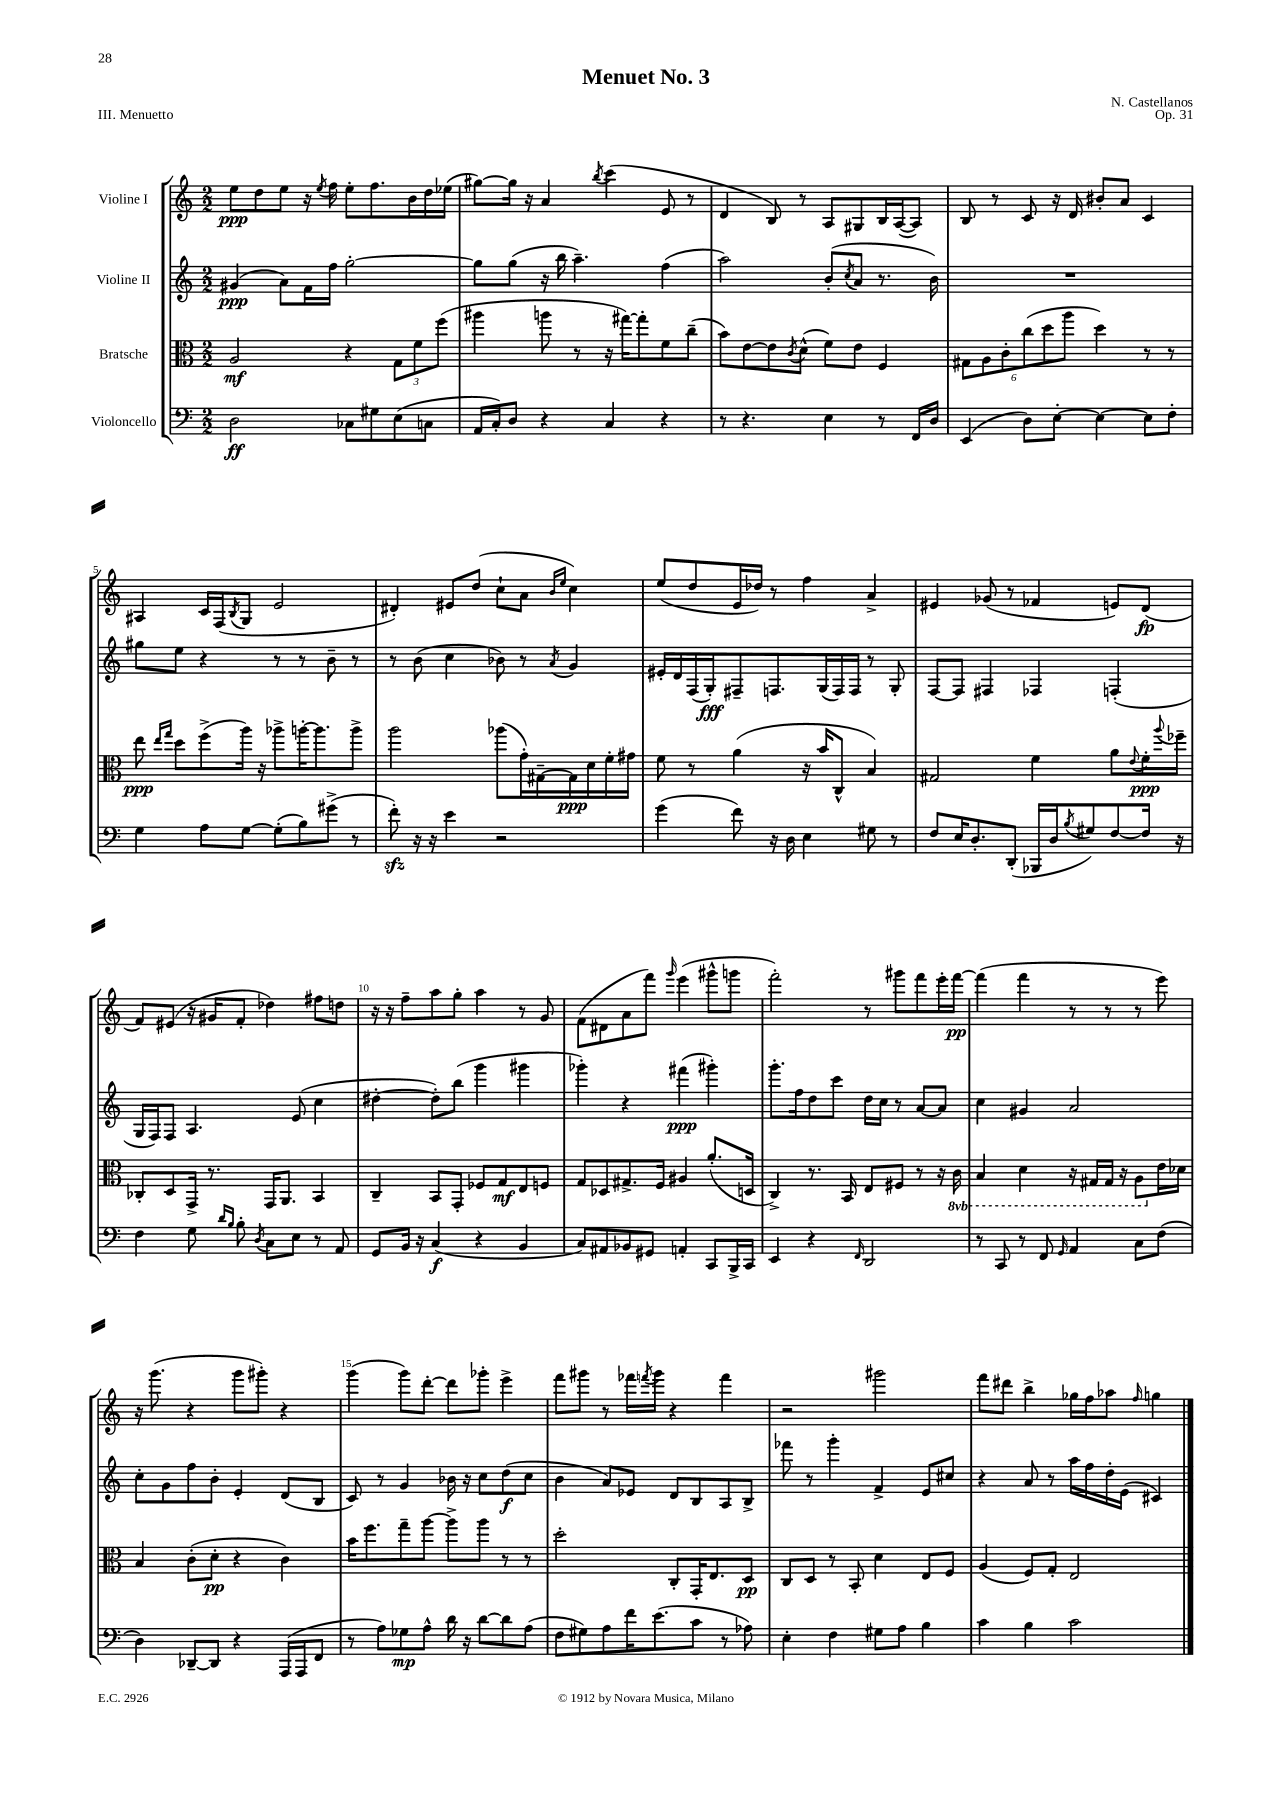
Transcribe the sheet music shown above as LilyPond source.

\header { title = "Menuet No. 3" composer = "N. Castellanos" opus = "Op. 31" piece = "III. Menuetto" }
<<
\new StaffGroup <<
\new Staff = "s0" \with { instrumentName = "Violine I" } {
    \clef treble \key c \major \numericTimeSignature \time 2/2
    e''8\ppp d''8 e''8 r16 \acciaccatura { e''8 } f''16 e''8-. f''8. b'16 d''16 ees''16( |
    gis''8~) gis''16 r16 a'4 \acciaccatura { b''8 } c'''4( e'8 r8 |
    d'4 b8) r8 a8 gis8 b16 a16~( a8) |
    b8 r8 c'8 r16 d'16 bis'8-. a'8 c'4 |
    ais4 c'16 f16( \acciaccatura { b8 } g8 e'2 |
    dis'4-.) eis'8 d''8( c''8-! a'8 \grace { b'16 e''16 } c''4) |
    e''8( d''8 e'16 des''16) r8 f''4 a'4-> |
    eis'4 ges'8( r8 fes'4 e'8) d'8\fp( |
    f'8) eis'8( r16 gis'16 f'8-. des''4) fis''8 d''8 |
    r16 r16 f''8-- a''8 g''8-. a''4 r8 g'8 |
    f'8( dis'8 a'8 f'''8) \grace { g'''16 } e'''4( gis'''8-^ g'''8 |
    f'''2-.) r8 gis'''8 f'''8 e'''16-. f'''16~\pp |
    f'''4( f'''4 r8 r8 r8 e'''8) |
    r16 g'''8.( r4 g'''8 gis'''8-.) r4 |
    g'''4( g'''8) d'''8~-. d'''8 ges'''8-. e'''4-> |
    f'''8 gis'''8 r8 fes'''16 \acciaccatura { f'''8 } gis'''16 r4 f'''4 |
    r2 gis'''2 |
    f'''8 dis'''8 b''4-> ges''16 f''16 aes''8 \grace { f''16 } g''4 \bar "|." |
}
\new Staff = "s1" \with { instrumentName = "Violine II" } {
    \clef treble \key c \major \numericTimeSignature \time 2/2
    gis'4\ppp( a'8) f'16 f''16 g''2~-. |
    g''8 g''8( r16 b''16 a''4.--) f''4( |
    a''2) b'8-.( \acciaccatura { c''8 } a'8 r8. b'16) |
    R1 |
    gis''8 e''8 r4 r8 r8 b'8-- r8 |
    r8 b'8( c''4 bes'8) r8 \acciaccatura { a'8 } g'4 |
    eis'16-. d'16 f16( g16-.\fff) fis8-- f8. g16( f16) f16 r8 g8-. |
    f8~ f8 fis4 fes4 f4-.( |
    g16 f16) f8 a4. e'8( c''4 |
    dis''4~-. dis''8-.) b''8( g'''4 gis'''4 |
    ges'''4-.) r4 fis'''4\ppp( gis'''4-.) |
    g'''8.-. f''16 d''8 c'''8 d''16 c''16 r8 a'8~ a'8 |
    c''4 gis'4 a'2 |
    c''8-. g'8 f''8 b'8-. e'4-. d'8( b8 |
    c'8) r8 g'4 bes'16 r16 c''8 d''8\f( c''8 |
    b'4 a'8) ees'8 d'8 b8 a8 b8-> |
    fes'''8 r8 g'''4-. f'4-> e'8 cis''8 |
    r4 a'8 r8 a''16 f''16 d''16-. e'16( cis'4) \bar "|." |
}
\new Staff = "s2" \with { instrumentName = "Bratsche" } {
    \clef alto \key c \major \numericTimeSignature \time 2/2 \set Staff.ottavationMarkups = #ottavation-simple-ordinals
    a2\mf r4 \tuplet 3/2 { g8 f'8 f''8( } |
    ais''4 a''8 r8 r16 gis''16~) gis''8-. f'8 c''8--( |
    b'8) e'8~ e'8 \acciaccatura { c'8 } d'8-^( f'8) e'8 f4 |
    \tuplet 6/4 { gis8 a8 c'8-. c''8( d''8 a''8 } d''4) r8 r8 |
    e''8\ppp \grace { e''16 g''16 } d''8 f''8->( a''16) r16 aes''8-> a''16~-. a''8. a''8-> |
    a''2 aes''8( g'16-.) gis16~-- gis16\ppp d'16 f'16-. gis'16 |
    f'8 r8 a'4( r16 b'16 c8-^ b4) |
    gis2 f'4 a'8 \appoggiatura { e'8 } f'16-.\ppp \appoggiatura { a''8 } fes''16-- |
    ces8-. d8 g,16-> r8. g,16 a,8. b,4 |
    c4-- b,8 g,8-. fes8 g8\mf e8 f8 |
    g8 des8 gis8.-> f16 ais4 a'8.-.( d16 |
    c4->) r8. b,16 e8 fis8 r8 r16 \ottava #-1 c16 |
    b,4 d4 r16 gis,16 gis,16 r16 a,8 \ottava #0 e'16 des'16 |
    b4 c'8-.( d'8-.\pp r4 c'4) |
    b'16 f''8. g''8-- a''8~ a''8-> a''8 r8 r8 |
    d''2-. c8-. g,16-. e8. d8\pp |
    c8 d8 r8 b,8-. d'4 e8 f8 |
    a4( f8) g8-. e2 \bar "|." |
}
\new Staff = "s3" \with { instrumentName = "Violoncello" } {
    \clef bass \key c \major \numericTimeSignature \time 2/2
    d2\ff ces8 gis8 e8( c8 |
    a,16 c16-.) d8 r4 c4 r4 |
    r8 r4. e4 r8 f,16 d16 |
    e,4( d8) e8~-. e4~ e8 f8-. |
    g4 a8 g8~ g8-.( b8) gis'8->( r8 |
    f'8-.\sfz) r16 r16 e'4 r2 |
    g'4( f'8) r16 d16 e4 gis8 r8 |
    f8 e16 d8.-. d,8-.( bes,,16 d16 \acciaccatura { b8 } gis8) f8~ f16 r16 |
    f4 g8 \grace { d'16 b16 } b8-. \acciaccatura { d8 } c8 e8 r8 a,8 |
    g,8 b,16 r16 c4\f( r4 b,4 |
    c8) ais,8 bes,8 gis,8 a,4-. c,8 b,,16-> c,16 |
    e,4 r4 \grace { f,16 } d,2 |
    r8 c,8 r8 f,8 \grace { g,16 } a,4 c8 f8( |
    d4) des,8~-- des,8 r4 a,,16( a,,16 f,8 |
    r8 a8) ges8\mp a8-^ d'16 r16 d'8~ d'8 a8( |
    f8 gis8) a8 f'16 e'8.( c'8 r8 aes8) |
    e4-. f4 gis8 a8 b4 |
    c'4 b4 c'2 \bar "|." |
}
>>
>>
\layout { \context { \Score \override BarNumber.break-visibility = ##(#f #t #t) barNumberVisibility = #(every-nth-bar-number-visible 5) } }
